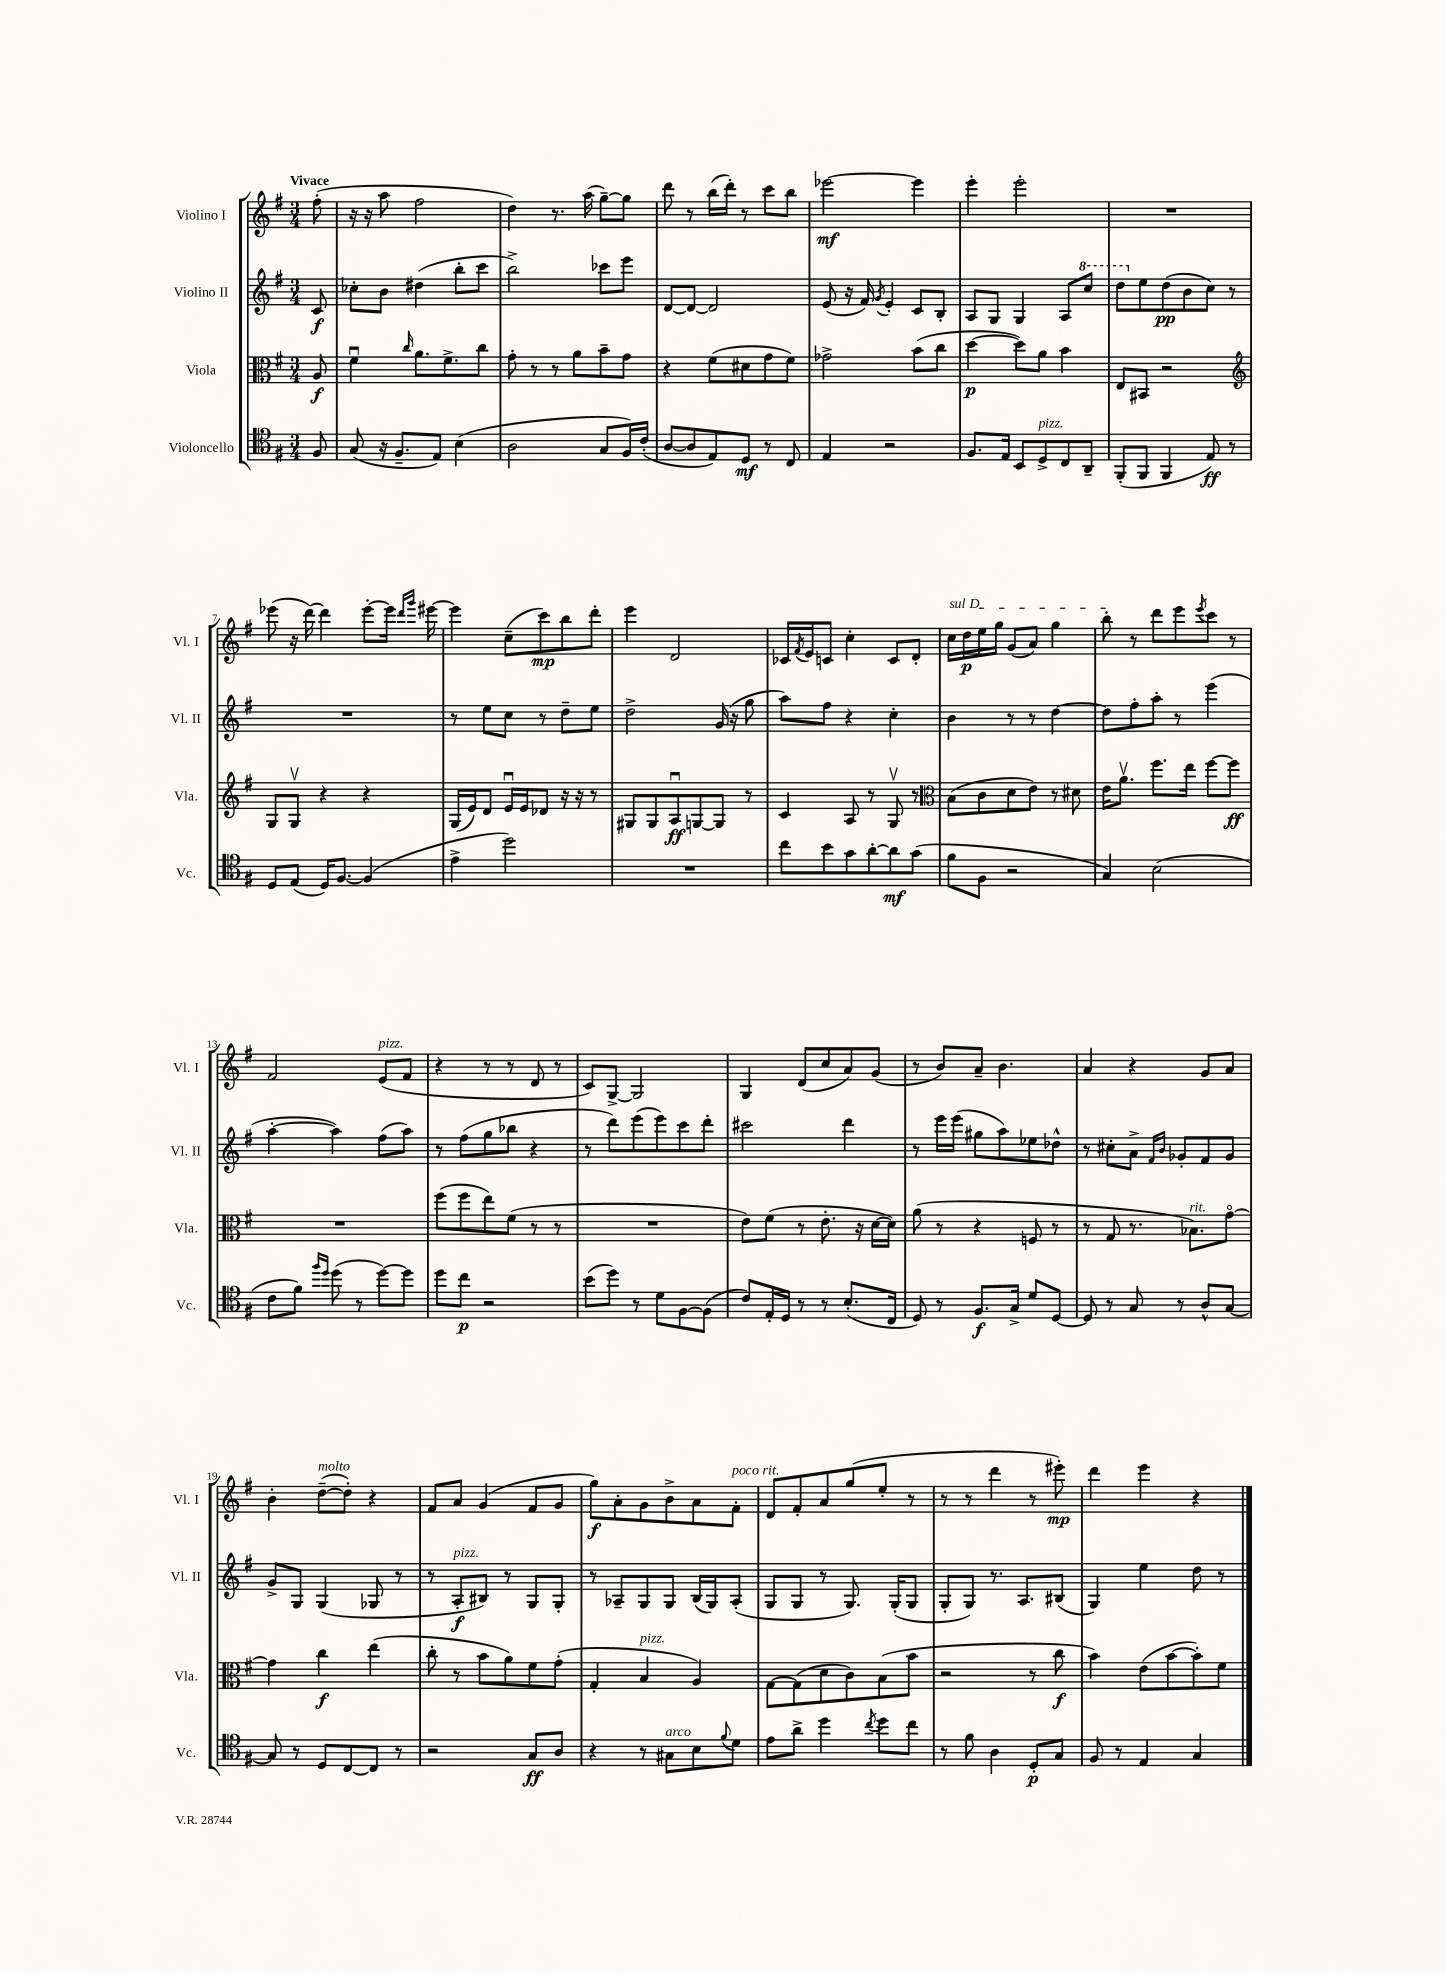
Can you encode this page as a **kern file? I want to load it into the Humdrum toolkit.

**kern	**kern	**kern	**kern
*staff4	*staff3	*staff2	*staff1
*clefC4	*clefC3	*clefG2	*clefG2
*k[f#]	*k[f#]	*k[f#]	*k[f#]
*M3/4	*M3/4	*M3/4	*M3/4
8F#	8A	8c	(8ff#'
=	=	=	=
(8G	4f#u	8cc-'	16r
.	.	.	16r
16r	.	8b	8aa
8.F#~	.	.	.
.	16qqcc	.	.
.	8.a	(4dd#	2ff#
8E)	.	.	.
.	8.f#^	.	.
(4B	.	8bb'	.
.	8cc	8ccc	.
=	=	=	=
2A	8g'	2bb^)	4dd)
.	8r	.	.
.	8r	.	8.r
.	8a	.	.
.	.	.	(16aa
8G	8b~	8ccc-	[8gg~)
16F#)	8g	8eee	8gg]
(16c'	.	.	.
=	=	=	=
[8A	4r	[8d	8ddd
8A]	.	8d_	8r
8E)	(8f#	2d]	(16bb
.	.	.	16ddd')
8D	8d#	.	8r
8r	8g	.	8ccc
8C	8f#)	.	8bb
=	=	=	=
4E	2g-^	(8e	[2eee-
.	.	16r	.
.	.	16f#)	.
.	.	8qg	.
2r	.	4e'	.
.	(8b	8c	4eee-]
.	8cc	8B'	.
=	=	=	=
8.F#	[4dd	8A	4eee'
.	.	8G	.
16E	.	.	.
8BB	8dd])	4G	2eee'
8D^	8a	.	.
8C	4b	8A	.
8AA~	.	8ccc	.
=	=	=	=
(8FF#'	8E	8ddd	2.r
8FF#	8BB#	8ee	.
4FF#	2r	(8dd	.
.	.	8b	.
8E)	.	8cc)	.
8r	.	8r	.
=	=	=	=
*	*clefG2	*	*
8D	8G	2.r	(8eee-
(8E	8Gv	.	16r
.	.	.	[16ddd)
16D)	4r	.	4ddd]
[8.F#	.	.	.
(4F#]	4r	.	[8eee-'
.	.	.	16eee-]
.	.	.	16qqddd
.	.	.	16qqggg
.	.	.	[16eee#
=	=	=	=
4e^	(16G	8r	4eee#]
.	16e)	.	.
.	8d	8ee	.
2dd)	16eu	8cc	(8cc~
.	16e	.	.
.	8d-	8r	8ccc)
.	16r	8dd~	8bb
.	16r	.	.
.	8r	8ee	8ddd'
=	=	=	=
2.r	8G#	2dd^	4eee
.	8G#	.	.
.	8Au	.	2d
.	[8G	.	.
.	8G]	(16g	.
.	.	16r	.
.	8r	8gg	.
=	=	=	=
8cc	4c	8aa)	16c-
.	.	.	8qf#
.	.	.	16e
8b	.	8ff#	8c
8g	8A	4r	4cc'
[8a'	8r	.	.
8a]	8Gv	4cc'	8c
(8g	8r	.	8d'
=	=	=	=
*	*clefC3	*	*
8f#	(8B	4b	16cc
.	.	.	16dd
8F#	8c	.	16ee
.	.	.	16gg
2r	8d	8r	(8g
.	8e)	8r	8a)
.	8r	[4dd	4gg
.	8d#	.	.
=	=	=	=
4G)	16e	8dd]	8bb'
.	8.av	.	.
.	.	8ff#'	8r
(2B	8.ff#	8aa'	8ddd
.	.	8r	8eee
.	16ee	.	.
.	.	.	8qeee
.	[8ff#	(4eee	8ccc
.	8ff#]	.	8r
=	=	=	=
8c	2.r	[4aa'	2f#
8f#)	.	.	.
16qqff#	.	.	.
16qqdd	.	.	.
(8dd	.	4aa])	.
8r	.	.	.
[8dd)	.	(8ff#	(8e
8dd]	.	8aa)	8f#
=	=	=	=
8dd	(8ff#	8r	4r
8cc	8ff#	(8ff#	.
2r	8ee)	8gg	8r
.	(8f#	8bb-	8r
.	8r	4r	8d
.	8r	.	8r
=	=	=	=
(8b	2.r	8r	8c)
8dd)	.	8ddd)	[8G^
8r	.	(8eee	2G]
8d	.	8eee)	.
[8F#	.	8ccc	.
(8F#]	.	8ddd'	.
=	=	=	=
8c)	8e)	2ccc#	4G
16E'	(8f#	.	.
16D	.	.	.
8r	8r	.	(8d
8r	8.e'	.	8cc
(8.B'	.	4ddd	8a)
.	16r	.	.
.	[16d	.	(8g
16C	16d])	.	.
=	=	=	=
8D)	(8a	8r	8r
8r	8r	16eee	8b)
.	.	(16eee	.
8.F#	4r	8gg#	8a~
.	.	8aa)	4.b
16G^	.	.	.
8d	8F	8ee-	.
[8D	8r	8dd-^^	.
=	=	=	=
8D]	8r	8r	4a
8r	8G	8cc#'	.
8G	8.r	8a^	4r
.	.	16qqf#	.
.	.	16qqb	.
8r	.	8g-'	.
.	8.B-)	.	.
8A^^	.	8f#	8g
[8G	[8go	8g-	8a
=	=	=	=
8G]	4g]	8g^	4b'
8r	.	8G	.
8D	4cc	(4G	([8dd~
[8C	.	.	8dd'])
8C]	(4ee	8G-	4r
8r	.	8r	.
=	=	=	=
2r	8cc'	8r	8f#
.	8r	8A'	8a
.	8b	8B#)	(4g
.	8a)	8r	.
8G	8f#	8G	8f#
8A	(8g'	8G'	8g
=	=	=	=
4r	4G'	8r	8gg)
.	.	8A-~	8a'
8r	4B	8G	8g
8G#	.	8G	8b^
8B	4A)	(16B	8a
.	.	16G)	.
8qqf#	.	.	.
8d	.	(8A-'	8f#'
=	=	=	=
8e	[8G	8G	8d
8a^	(8G]	8G	8f#'
4dd	8d	8r	8a
.	8c)	8.G)	(8gg
8qcc	.	.	.
8dd	(8B	.	8ee'
.	.	(16G'	.
8cc	8b	8G	8r
=	=	=	=
8r	2r	8G'	8r
8f#	.	8G)	8r
4A	.	8.r	4ddd
.	.	8.A	.
8D'	8r	.	8r
8G	8cc	(8B#	8eee#')
=	=	=	=
8F#	4b)	4G)	4ddd
8r	.	.	.
4E	(8e	4ee	4eee
.	[8b	.	.
4G	8b'])	8dd	4r
.	8f#	8r	.
==	==	==	==
*-	*-	*-	*-
